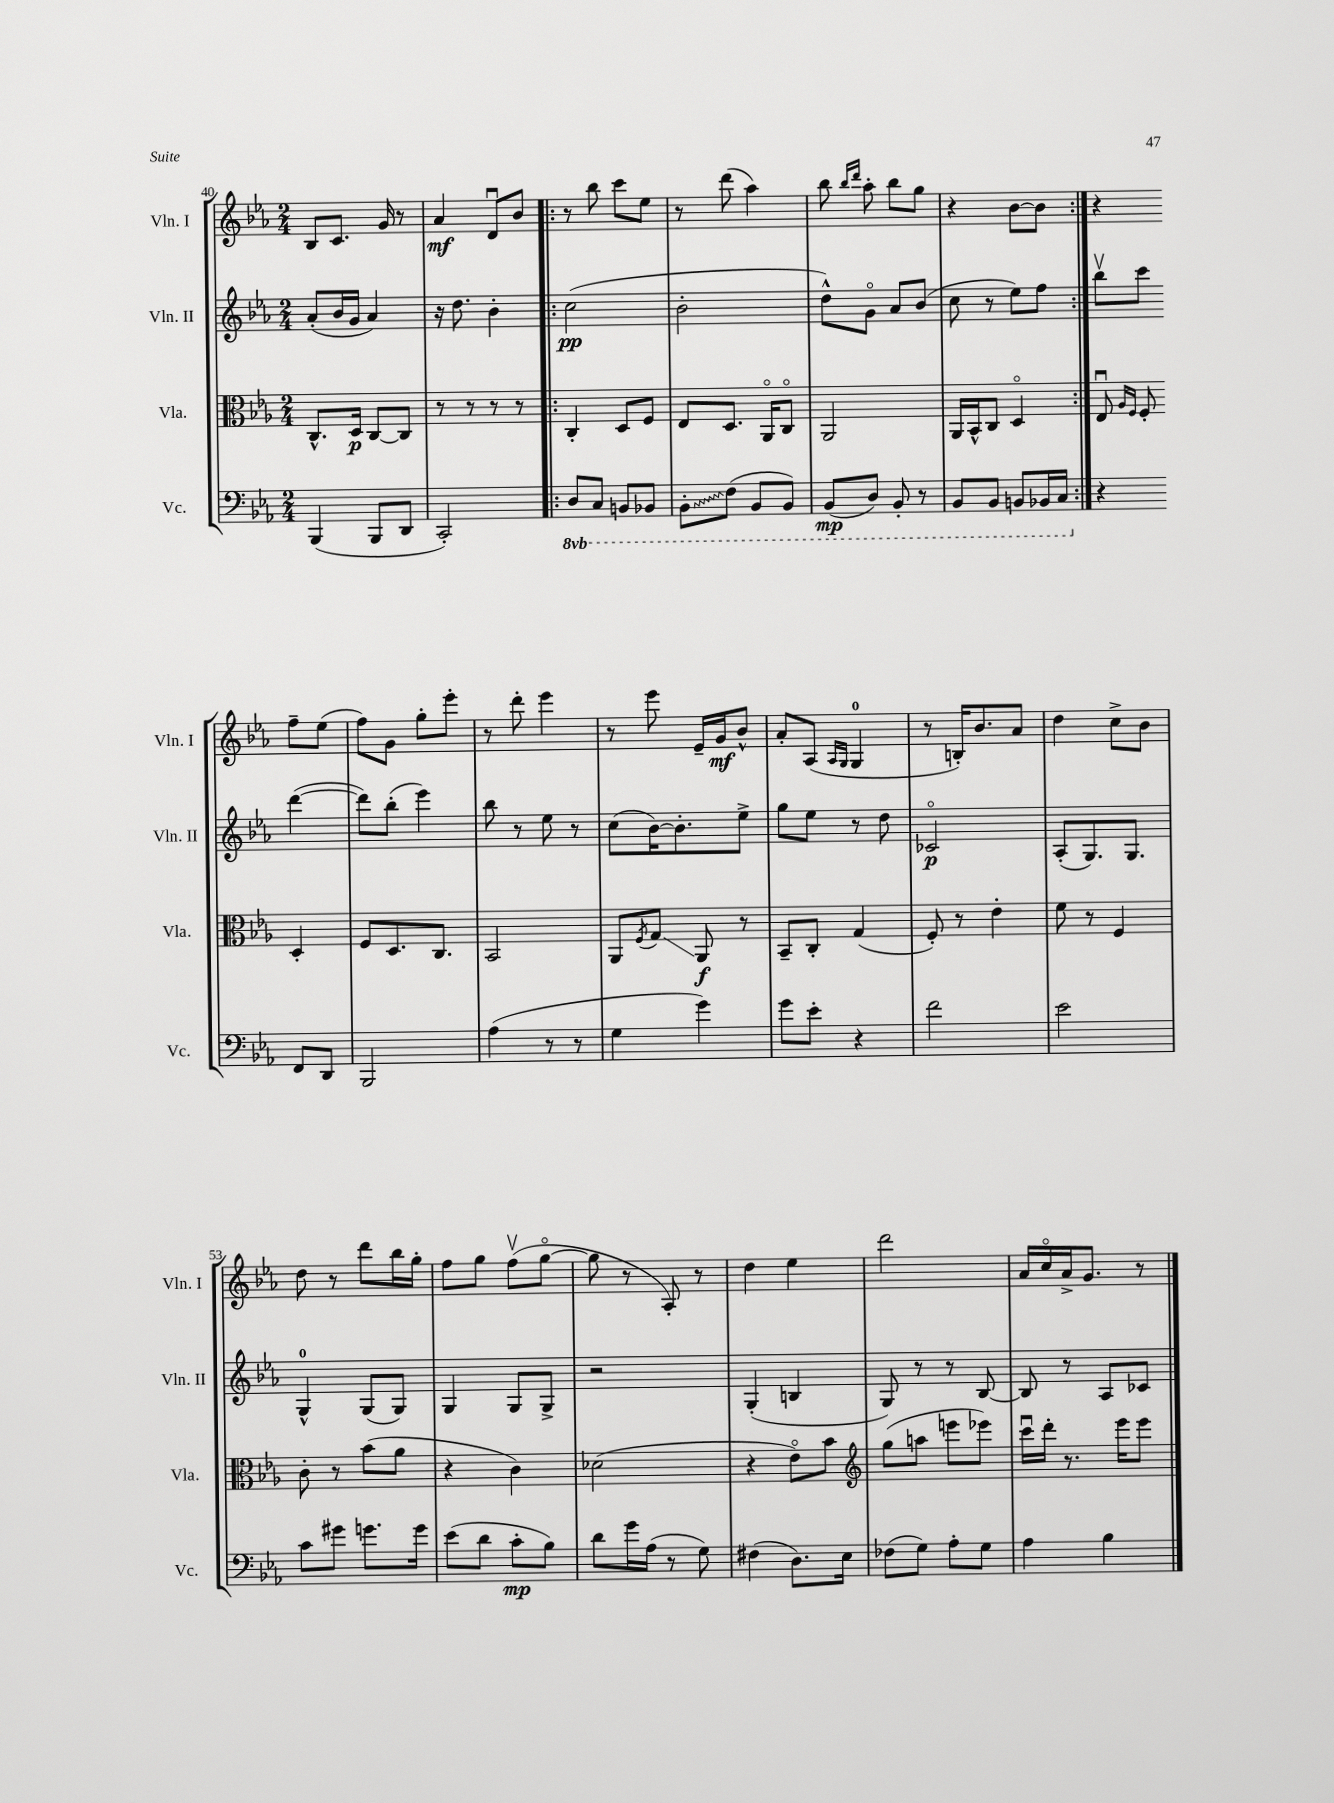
<<
\new StaffGroup <<
\new Staff = "s0" \with { instrumentName = "Vln. I" shortInstrumentName = "Vln. I" } {
    \clef treble \key ees \major \numericTimeSignature \time 2/4
    bes8 c'8. g'16 r8 |
    aes'4\mf d'8\downbow bes'8 |
    \repeat volta 2 { r8 bes''8 c'''8 ees''8 |
    r8 d'''8( aes''4) |
    bes''8 \grace { bes''16 d'''16 } aes''8-. bes''8 g''8 |
    r4 bes'8~ bes'8 | }
    r4 f''8-- ees''8( |
    f''8) g'8 g''8-. ees'''8-. |
    r8 d'''8-. ees'''4 |
    r8 ees'''8 ees'16-- g'16\mf bes'8-^ |
    aes'8-. aes8( \grace { aes16 g16 } g4-0 |
    r8 b16-.) bes'8. aes'8 |
    d''4 c''8-> bes'8 |
    d''8 r8 d'''8 bes''16 g''16-. |
    f''8 g''8 f''8\upbow( g''8~\flageolet |
    g''8 r8 aes8-.) r8 |
    d''4 ees''4 |
    d'''2 |
    aes'16 c''16\flageolet aes'16-> g'8. r8 \bar "|." |
}
\new Staff = "s1" \with { instrumentName = "Vln. II" shortInstrumentName = "Vln. II" } {
    \clef treble \key ees \major \numericTimeSignature \time 2/4
    aes'8-.( bes'16 g'16 aes'4) |
    r16 d''8. bes'4-. |
    \repeat volta 2 { c''2\pp( |
    bes'2-. |
    d''8-^) g'8\flageolet aes'8 bes'8( |
    c''8 r8 ees''8) f''8 | }
    bes''8\upbow c'''8 d'''4~( |
    d'''8) bes''8-.( ees'''4) |
    bes''8 r8 ees''8 r8 |
    c''8( bes'16~) bes'8.-. ees''8-> |
    g''8 ees''8 r8 d''8 |
    ces'2\flageolet\p |
    aes8-.( g8.) g8. |
    g4-0-^ g8( g8) |
    g4 g8 g8-> |
    r2 |
    g4-.( b4 |
    g8) r8 r8 bes8~ |
    bes8 r8 aes8 ces'8 \bar "|." |
}
\new Staff = "s2" \with { instrumentName = "Vla." shortInstrumentName = "Vla." } {
    \clef alto \key ees \major \numericTimeSignature \time 2/4
    c8.-^ d16\p c8~ c8 |
    r8 r8 r8 r8 |
    \repeat volta 2 { c4-. d8 f8 |
    ees8 d8. aes,16\flageolet c8\flageolet |
    aes,2 |
    aes,16 bes,16-^ c8 d4\flageolet | }
    ees8\downbow \grace { aes16 f16 } f8-. d4-. |
    f8 d8. c8. |
    bes,2 |
    aes,8 \acciaccatura { f8 } g8\glissando aes,8\f r8 |
    bes,8-- c8-. g4( |
    f8-.) r8 ees'4-. |
    f'8 r8 f4 |
    c'8-. r8 bes'8( aes'8 |
    r4 c'4) |
    des'2( |
    r4 ees'8\flageolet) bes'8 |
    \clef treble g''8( a''8 e'''8 ees'''8) |
    c'''16\downbow d'''16-. r8. ees'''16 ees'''8 \bar "|." |
}
\new Staff = "s3" \with { instrumentName = "Vc." shortInstrumentName = "Vc." } {
    \clef bass \key ees \major \numericTimeSignature \time 2/4 \set Staff.ottavationMarkups = #ottavation-simple-ordinals
    bes,,4( bes,,8 d,8 |
    c,2-.) |
    \repeat volta 2 { \ottava #-1 d,8 c,8 b,,8 bes,,8 |
    \once \override Glissando.style = #'zigzag bes,,8-.\glissando f,8( bes,,8 bes,,8) |
    bes,,8\mp( d,8) bes,,8-. r8 |
    bes,,8 bes,,8 b,,8 bes,,16 c,16 \ottava #0 | }
    r4 f,8 d,8 |
    bes,,2 |
    aes4( r8 r8 |
    g4 g'4) |
    g'8 ees'8-. r4 |
    f'2 |
    ees'2 |
    c'8 gis'8 g'8. g'16 |
    ees'8( d'8 c'8-.\mp bes8) |
    d'8 g'16 aes16( r8 g8) |
    fis4( d8.) ees16 |
    fes8( g8) aes8-. g8 |
    aes4 bes4 \bar "|." |
}
>>
>>
\layout { \context { \Score currentBarNumber = #40 } }
